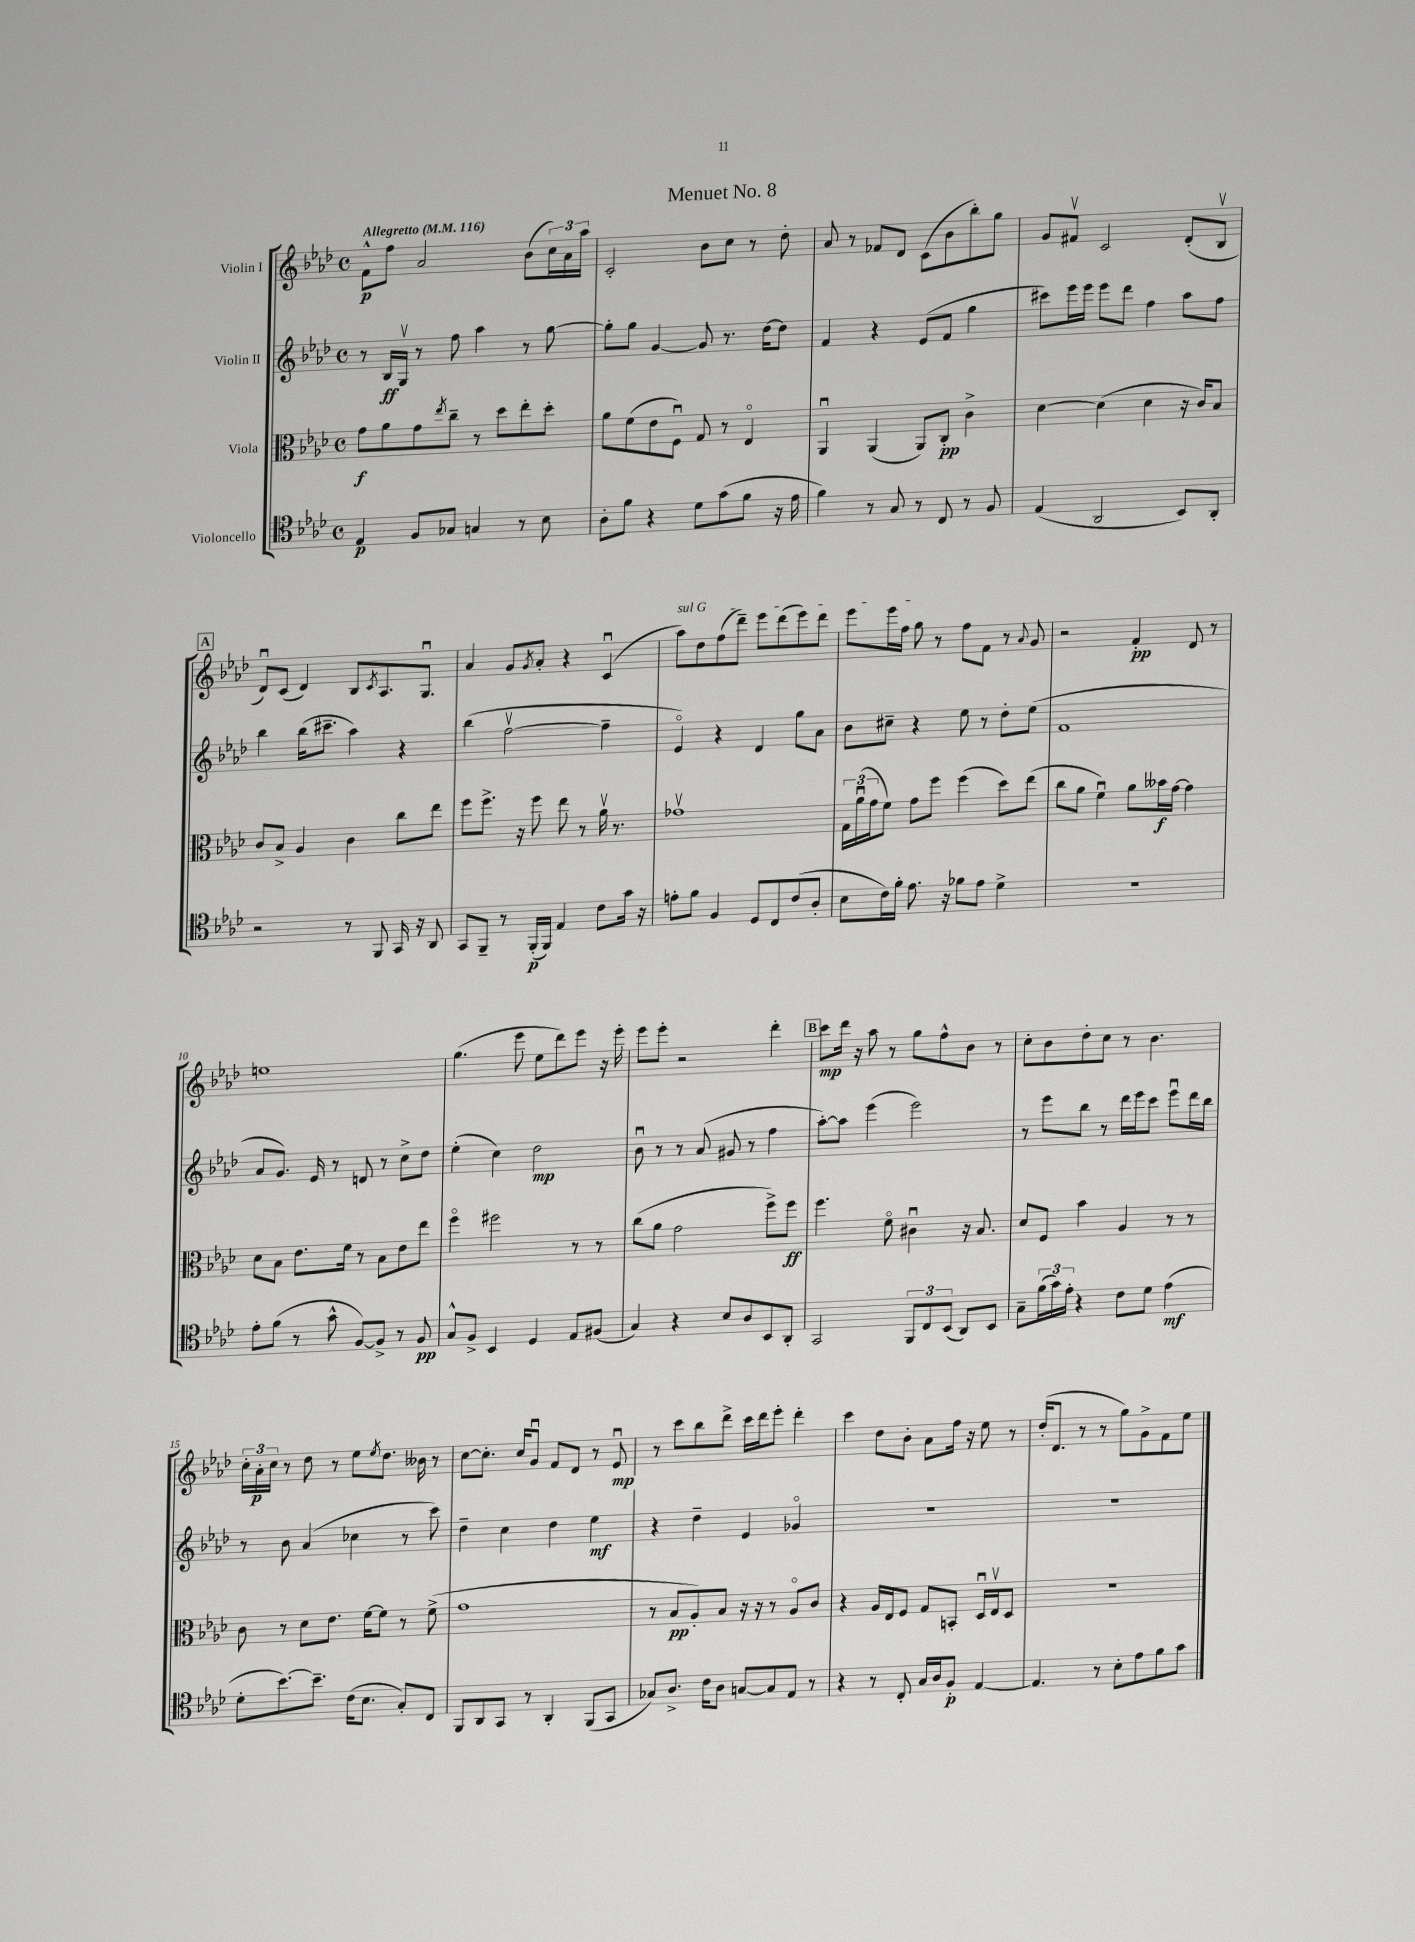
\header { title = "Menuet No. 8" }
<<
\new StaffGroup <<
\new Staff = "s0" \with { instrumentName = "Violin I" } {
    \clef treble \key aes \major \defaultTimeSignature \time 4/4 \tempo "Allegretto" 4 = 116
    f'8-^\p f''8 aes'2 bes'8( \tuplet 3/2 { c''16) aes'16 aes''16 } |
    c'2-. bes'8 c''8 r8 des''8-. |
    aes'8 r8 fes'8 des'8 c'8( bes'8 bes''8-.) g''8 |
    g'8 fis'8\upbow c'2 des'8-.( bes8\upbow |
    \mark \markup { \box "A" } des'8\downbow) c'8( des'4) bes8 \acciaccatura { c'8 } aes8. g8.\downbow |
    aes'4 g'8 \acciaccatura { g'8 } aes'8-. r4 c'4\downbow( |
    \once \override TextSpanner.bound-details.left.text = \markup { \italic "sul G" } aes''8\startTextSpan) des''8 f''8( des'''8--) ees'''8 des'''8( ees'''8) des'''8 |
    ees'''8 ees'''16 f''16 g''8\stopTextSpan r8 f''8 f'8 r8 \appoggiatura { aes'8 } g'8 |
    r2 f'4-.\pp des'8 r8 |
    e''1 |
    g''4.( ees'''8 ees''8 des'''8) ees'''8 r16 ees'''16-. |
    ees'''8 ees'''8-. r2 des'''4-. |
    \mark \markup { \box "B" } c'''8\mp des'''16 r16 aes''8 r8 g''8 f''8-^ bes'8 r8 |
    c''8-. bes'8 des''8-. c''8 r8 bes'4. |
    \tuplet 3/2 { c''16-. aes'16-.\p c''16 } r8 des''8 r8 ees''8 \acciaccatura { ees''8 } des''8. beses'16 r8 |
    c''8~ c''8.-. c''16 g'8\downbow f'8 des'8 r8 ees'8\downbow\mp |
    r8 c'''8 bes''8 des'''8-> c'''16 des'''16 ees'''8-. des'''4-. |
    c'''4 des''8 bes'8-. aes'8 f''16 r16 ees''8 r8 |
    des''16-.( des'8. r8 r8 g''8) g'8-> f'8 ees''8 \bar "|." |
}
\new Staff = "s1" \with { instrumentName = "Violin II" } {
    \clef treble \key aes \major \defaultTimeSignature \time 4/4
    r8 bes16\ff g16\upbow r8 f''8 aes''4 r8 g''8~ |
    g''8-. g''8 g'4~ g'8 r8. des''16~ des''8 |
    f'4 r4 ees'8( f'8 g''4 |
    cis'''8) ees'''16 ees'''16 ees'''8 des'''8 f''4 aes''8 f''8 |
    \mark \markup { \box "A" } bes''4 bes''16( cis'''8.-- aes''4) r4 |
    bes''4( f''2~\upbow f''4-- |
    ees'4\flageolet) r4 des'4 g''8 aes'8 |
    bes'8 cis''8-- r4 ees''8 r8 des''8-. ees''8( |
    f'1 |
    aes'8 g'8.) ees'16 r8 d'8 r8 c''8-> des''8 |
    ees''4-.( c''4) des''2\mp |
    bes'8\downbow r8 r8 aes'8( gis'8 r8 f''4 |
    \mark \markup { \box "B" } aes''8~-.) aes''8 ees'''4( ees'''2) |
    r8 ees'''8 bes''8 r8 des'''16 ees'''16 c'''8 ees'''8\downbow des'''16 bes''16 |
    r8 bes'8 aes'4( ces''4 r8 c'''8) |
    des''4-- c''4 des''4 ees''4\mf |
    r4 des''4-- ees'4 ges'4\flageolet |
    R1 |
    R1 \bar "|." |
}
\new Staff = "s2" \with { instrumentName = "Viola" } {
    \clef alto \key aes \major \defaultTimeSignature \time 4/4
    g'8\f aes'8 g'8 \acciaccatura { ees''8 } c''8-- r8 des''8 ees''8-. des''8-. |
    aes'8 f'8( ees'8 f8\downbow) g8 r8 ees4\flageolet |
    aes,4\downbow aes,4( aes,8) c8-.\pp c'4-> |
    des'4~ des'4( des'4 r16 c'16) bes8 |
    \mark \markup { \box "A" } c'8 bes8-> aes4 c'4 c''8 ees''8 |
    f''8 f''8.-> r16 f''8 ees''8 r8 aes'16\upbow r8. |
    ges'1\upbow |
    \tuplet 3/2 { g16 aes'16\downbow( g'16 } f'8) g'8 f''8 f''4( des''8) ees''8( |
    c''8 aes'8 f'4\downbow) aes'8 beses'16\f g'16~ g'4 |
    des'8 bes8 ees'8. f'16 r8 bes8 ees'8 ees''8 |
    f''4\flageolet fis''2 r8 r8 |
    c''8( aes'8 g'2 f''8->) f''8\ff |
    \mark \markup { \box "B" } f''4. f'8\flageolet cis'4\downbow r16 bes8. |
    des'8 f8 bes'4 aes4 r8 r8 |
    c'8 r8 des'8 ees'8. f'16~ f'8 r8 f'8->( |
    g'1 |
    r8 bes8\pp aes8-.) bes8 r16 r16 r8 aes8\flageolet c'8 |
    r4 aes16 ees16 f8 g8 b,8-. des16\downbow ees16\upbow des8 |
    R1 \bar "|." |
}
\new Staff = "s3" \with { instrumentName = "Violoncello" } {
    \clef tenor \key aes \major \defaultTimeSignature \time 4/4
    ees4\p f8 ges8 g4 r8 bes8 |
    aes8-. f'8 r4 des'8 g'8( f'8 r16 ees'16 |
    f'4) r8 g8 r8 c8 r8 f8 |
    ees4( aes,2 bes,8) aes,8-. |
    \mark \markup { \box "A" } r2 r8 f,8 g,16 r16 aes,8 |
    g,8 f,8-- r8 f,16-.\p( f,16) ees4 c'8 g'16 r16 |
    e'8-. f'8 f4 des8 c8 c'8( aes8-. |
    bes8 c'16) f'16-. ees'8. r16 fes'8 ees'8 des'4-> |
    R1 |
    ees'8-. f'8( r8 g'8-^ f8~) f8-> r8 f8\pp |
    g8-^ f8-> bes,4 des4 ees8 fis8( |
    g4) r4 bes8 aes8 bes,8 aes,8-. |
    \mark \markup { \box "B" } g,2 \tuplet 3/2 { f,8 c8 bes,8( } aes,8) bes,8 |
    g8-- \tuplet 3/2 { f'16( g'16) ees'16-. } r4 c'8 des'8 ees'4\mf( |
    des'8-. bes'8.~) bes'8.-- c'16( bes8. g8-.) c8 |
    f,8 aes,8 g,8 r8 aes,4-. f,8( g,8 |
    ges8) aes8.-> c'16 aes8 g8~ g8 ees8 r8 |
    r4 r8 c8-. g16 aes16 f8-.\p ees4~ |
    ees4. r8 bes8-. ees'8 f'8 g'8 \bar "|." |
}
>>
>>
